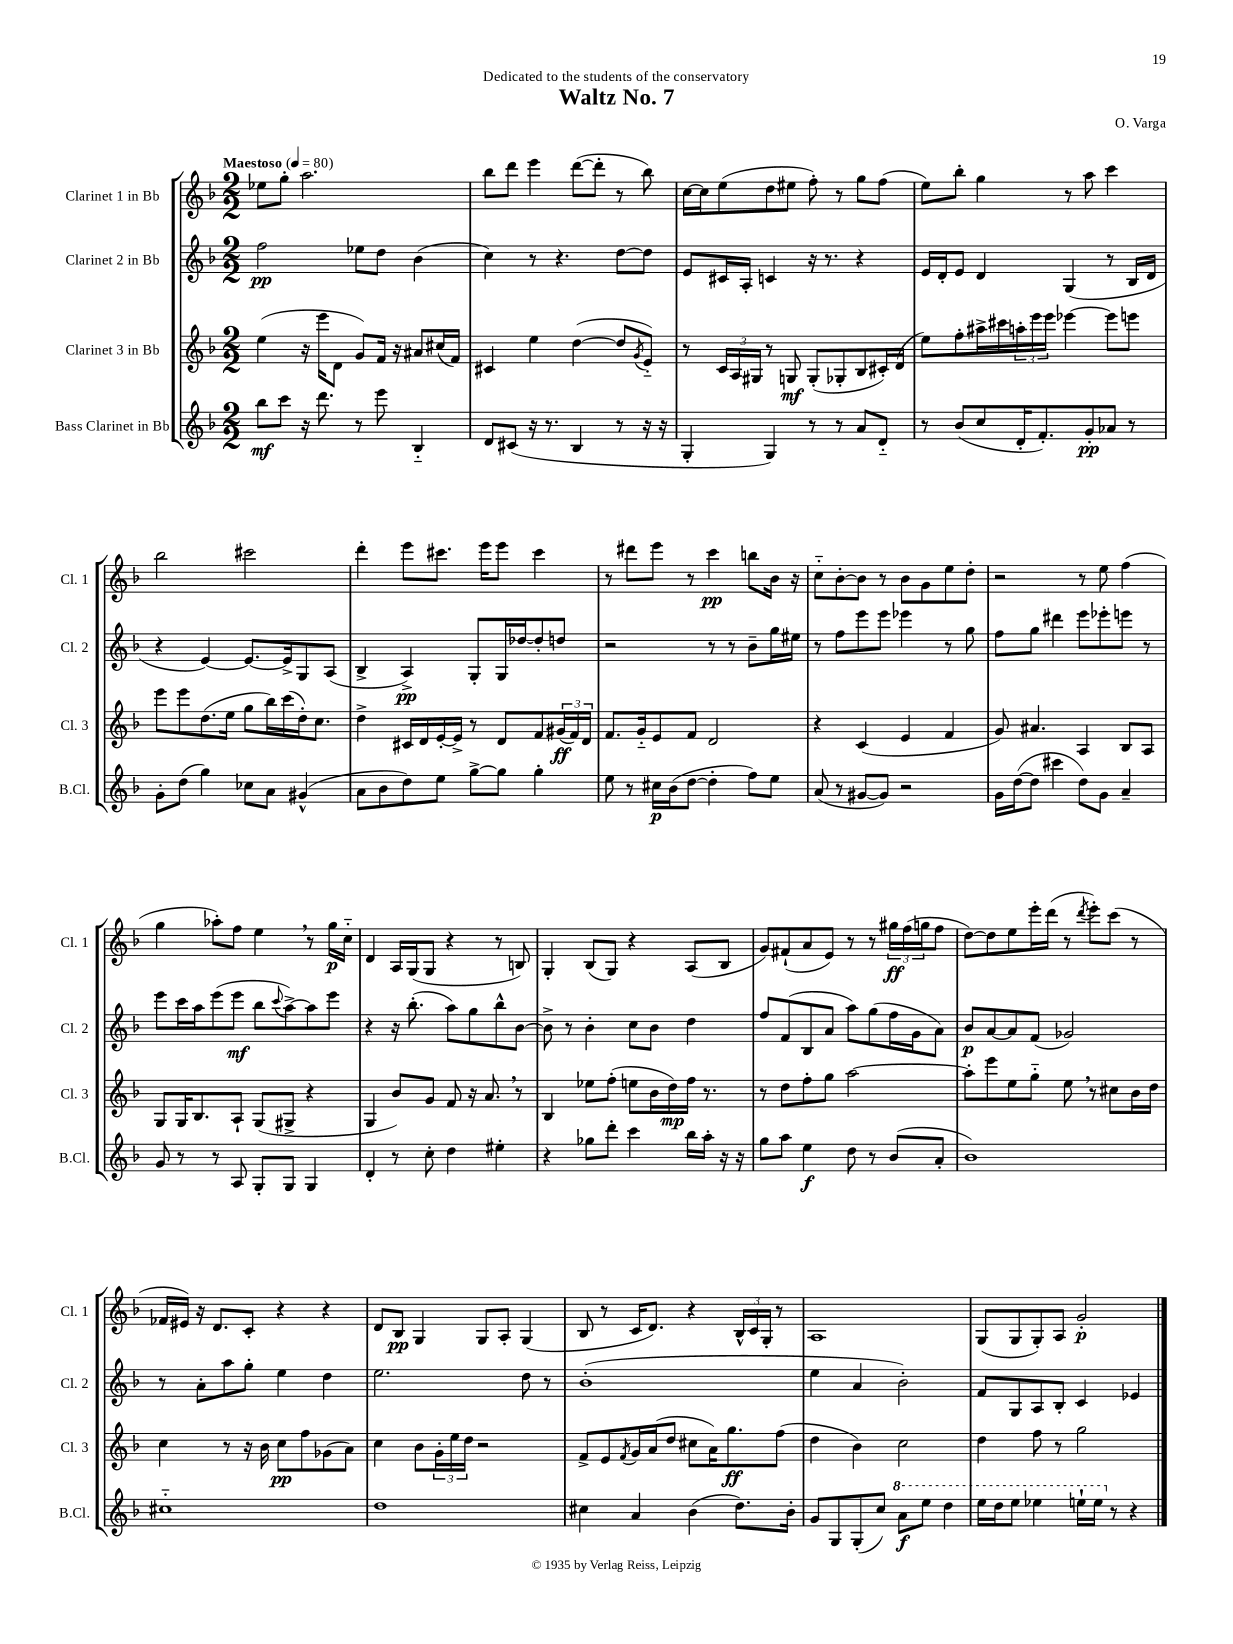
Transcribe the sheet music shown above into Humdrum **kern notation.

**kern	**dynam	**kern	**dynam	**kern	**dynam	**kern	**dynam
*part4	*part4	*part3	*part3	*part2	*part2	*part1	*part1
*staff4	*staff4	*staff3	*staff3	*staff2	*staff2	*staff1	*staff1
*I"Bass Clarinet in Bb	*	*I"Clarinet 3 in Bb	*	*I"Clarinet 2 in Bb	*	*I"Clarinet 1 in Bb	*
*I'B.Cl.	*	*I'Cl. 3	*	*I'Cl. 2	*	*I'Cl. 1	*
*clefG2	*	*clefG2	*	*clefG2	*	*clefG2	*
*k[b-]	*	*k[b-]	*	*k[b-]	*	*k[b-]	*
*M2/2	*	*M2/2	*	*M2/2	*	*M2/2	*
*MM80	*	*MM80	*	*MM80	*	*MM80	*
=1	=1	=1	=1	=1	=1	=1	=1
!	!	!	!	!	!	!LO:TX:a:B:t=Maestoso	!
8bb-\L	mf	(4ee\	.	2ff\	pp	8ee-X\L	.
8ccc\J	.	.	.	.	.	8gg'\J	.
16r	.	16r	.	.	.	2.aa\	.
8.ddd\	.	16eee\KL	.	.	.	.	.
.	.	8d\J	.	.	.	.	.
8r	.	8g/L)	.	8ee-X\L	.	.	.
8eee\	.	16f/Jk	.	8dd\J	.	.	.
.	.	16r	.	.	.	.	.
4B-/	.	8a#X/L	.	(4b-\	.	.	.
.	.	(16cc#X/L	.	.	.	.	.
.	.	16f/JJ)	.	.	.	.	.
=2	=2	=2	=2	=2	=2	=2	=2
8d/L	.	4c#X/	.	4cc\)	.	8bb-\L	.
(8c#X/J	.	.	.	.	.	8ddd\J	.
16r	.	4ee\	.	8r	.	4eee\	.
8.r	.	.	.	.	.	.	.
.	.	.	.	4.r	.	.	.
4B-/	.	([4dd\	.	.	.	([8ddd\L	.
.	.	.	.	.	.	8ddd'\J]	.
8r	.	8dd/L]	.	[8dd\L	.	8r	.
.	.	8qg/	.	.	.	.	.
16r	.	8e/J)	.	8dd\J]	.	8bb-\)	.
16r	.	.	.	.	.	.	.
=3	=3	=3	=3	=3	=3	=3	=3
4G'/	.	8r	.	8e/L	.	[16cc\LL	.
.	.	.	.	.	.	16cc\J]	.
.	.	24c/LL	.	16c#X/L	.	(8ee\	.
.	.	24A/	.	.	.	.	.
.	.	.	.	16A'/JJ	.	.	.
.	.	24G#X/JJ	.	.	.	.	.
4G/)	.	8r	.	4cn/	.	8dd\	.
.	.	8Gn/	mf	.	.	8ee#X\J	.
8r	.	(8G'/L	.	16r	.	8ff'\)	.
.	.	.	.	8.r	.	.	.
8r	.	8G-X'/	.	.	.	8r	.
8a/L	.	8B-/	.	4r	.	8gg\L	.
8d/J	.	16c#X'/L)	.	.	.	(8ff\J	.
.	.	(16d/JJ	.	.	.	.	.
=4	=4	=4	=4	=4	=4	=4	=4
8r	.	8ee\L)	.	16e/LL	.	8ee\L)	.
.	.	.	.	16d'/J	.	.	.
(8b-/L	.	8ff'\	.	8e/J	.	8bb-'\J	.
8cc/	.	16aa#X^\L	.	4d/	.	4gg\	.
.	.	16ccc#X\	.	.	.	.	.
16d'/K	.	24aan'\	.	.	.	.	.
.	.	24eee\	.	.	.	.	.
8.f'/)	.	.	.	.	.	.	.
.	.	24eee\JJ	.	.	.	.	.
.	.	[4eee-X\	.	(4G/	.	8r	.
8g'/	pp	.	.	.	.	8aa\	.
8a-X/J	.	8eee-\L]	.	8r	.	4ccc\	.
8r	.	8eeen\J	.	16B-/LL	.	.	.
.	.	.	.	16d/JJ	.	.	.
!!LO:LB:g=z
=5	=5	=5	=5	=5	=5	=5	=5
8g'\L	.	8eee\L	.	4r	.	2bb-\	.
(8dd\J	.	8eee\	.	.	.	.	.
4gg\)	.	(8.dd\	.	[4e/)	.	.	.
.	.	16ee\Jk	.	.	.	.	.
8cc-X\L	.	8gg\L	.	8.e/L_	.	2ccc#X\	.
8a\J	.	16bb-\L)	.	.	.	.	.
.	.	(16ccc\	.	16e^/k]	.	.	.
(4g#X^^/	.	16dd'\J)	.	8G/	.	.	.
.	.	8.cc\J	.	.	.	.	.
.	.	.	.	(8A/J	.	.	.
=6	=6	=6	=6	=6	=6	=6	=6
8a\L	.	4dd^\	.	4B-^/	.	4ddd'\	.
8b-\	.	.	.	.	.	.	.
8dd\)	.	16c#X/LL	.	4A^/)	pp	8eee\L	.
.	.	16d/	.	.	.	.	.
8ee\J	.	[16e'/	.	.	.	8.ccc#X\J	.
.	.	16e^/JJ]	.	.	.	.	.
[8gg^\L	.	8r	.	8G'/L	.	.	.
.	.	.	.	.	.	16eee\KL	.
8gg\J]	.	8d/L	.	16G/L	.	8eee\J	.
.	.	.	.	[16dd-X/J	.	.	.
4gg'\	.	8f/	.	8dd-'/]	.	4ccc#\	.
.	.	(24g#X/L	ff	8ddn/J	.	.	.
.	.	24f/)	.	.	.	.	.
.	.	24d/JJ	.	.	.	.	.
=7	=7	=7	=7	=7	=7	=7	=7
8ee\	.	8.f/L	.	2r	.	8r	.
8r	.	.	.	.	.	8ddd#X\L	.
.	.	16g/k	.	.	.	.	.
16cc#X\LL	p	8e/	.	.	.	8eee\J	.
(16b-\J	.	.	.	.	.	.	.
[8dd\J	.	8f/J	.	.	.	8r	.
4dd'\]	.	2d/	.	8r	.	4ccc\	pp
.	.	.	.	8r	.	.	.
8ff\L)	.	.	.	8b-~\L	.	8bbn\L	.
8ee\J	.	.	.	16gg\L	.	16b-\Jk	.
.	.	.	.	16ee#X\JJ	.	16r	.
=8	=8	=8	=8	=8	=8	=8	=8
(8a/	.	4r	.	8r	.	8cc\L	.
8r	.	.	.	8ff\L	.	[8b-'\	.
[8g#X/L	.	(4c/	.	8eee\	.	8b-\J]	.
8g#/J])	.	.	.	8eee\J	.	8r	.
2r	.	4e/	.	4eee-X\	.	8b-\L	.
.	.	.	.	.	.	8g\	.
.	.	4f/	.	8r	.	8ee\	.
.	.	.	.	8gg\	.	8dd'\J	.
=9	=9	=9	=9	=9	=9	=9	=9
16g\LL	.	8g/)	.	8ff\L	.	2r	.
([16dd\J	.	.	.	.	.	.	.
8dd\J]	.	4.a#X/	.	8gg\J	.	.	.
4ccc#X\	.	.	.	4ddd#X\	.	.	.
8dd\L)	.	4A/	.	8eee\L	.	8r	.
8g\J	.	.	.	8eee-X'\	.	8ee\	.
4a~/	.	8B-/L	.	8eeen\J	.	(4ff\	.
.	.	8A/J	.	8r	.	.	.
!!LO:LB:g=z
=10	=10	=10	=10	=10	=10	=10	=10
8g/	.	8G/L	.	8eee\L	.	4gg\	.
8r	.	16G/K	.	16ccc\L	.	.	.
.	.	8.B-/	.	16aa\J	.	.	.
8r	.	.	.	(8eee\	.	8aa-X'\L)	.
8A/	.	8A`/J	.	8eee\J	mf	8ff\J	.
8G'/L	.	(8G/L	.	8bb-\L	.	4ee,\	.
.	.	.	.	8qqccc/	.	.	.
8G/J	.	8G#X^/J	.	[8aa^\)	.	.	.
4G/	.	4r	.	8aa\]	.	8r	.
.	.	.	.	8eee\J	.	16gg\LL	p
.	.	.	.	.	.	16cc\JJ	.
=11	=11	=11	=11	=11	=11	=11	=11
4d'/	.	4G/	.	4r	.	4d/	.
8r	.	8b-/L)	.	16r	.	16A/LL	.
.	.	.	.	(8.bb-'\	.	(16G/J	.
8cc'\	.	8g/J	.	.	.	8G/J	.
4dd\	.	8f/	.	8aa\L)	.	4r	.
.	.	16r	.	8gg\	.	.	.
.	.	8.a,/	.	.	.	.	.
4ee#X'\	.	.	.	8bb-^^\	.	8r	.
.	.	8r	.	[8b-\J	.	8Bn/)	.
=12	=12	=12	=12	=12	=12	=12	=12
4r	.	4B-/	.	8b-^\]	.	4G'/	.
.	.	.	.	8r	.	.	.
8gg-X\L	.	8ee-X\L	.	4b-'\	.	(8B-/L	.
8ddd'\J	.	(8ff'\J	.	.	.	8G/J)	.
4ccc\	.	8een\L	.	8cc\L	.	4r	.
.	.	16b-\L	.	8b-\J	.	.	.
.	.	16dd\)	mp	.	.	.	.
16bb-\LL	.	16ff\JJ	.	4dd\	.	(8A/L	.
16aa'\JJ	.	8.r	.	.	.	.	.
16r	.	.	.	.	.	8B-/J	.
16r	.	.	.	.	.	.	.
=13	=13	=13	=13	=13	=13	=13	=13
8gg\L	.	8r	.	8ff/L	.	8g/L)	.
8aa\J	.	8dd\L	.	(8f/	.	(8f#X`/	.
4ee\	f	8ff'\	.	8B-/	.	8a/	.
.	.	8gg\J	.	8a/J	.	8e/J)	.
8dd\	.	[2aa\	.	8aa\L)	.	8r	.
8r	.	.	.	(8gg\	.	8r	.
(8b-/L	.	.	.	16ff\L	.	24gg#X\LL	ff
.	.	.	.	.	.	(24ff\	.
.	.	.	.	16g\J	.	.	.
.	.	.	.	.	.	24ggn\J	.
8a'/J	.	.	.	8a\J)	.	8ff\J	.
=14	=14	=14	=14	=14	=14	=14	=14
1b-)	.	8aa'\L]	.	8b-/L	p	[8dd\L)	.
.	.	8eee\	.	[8a/	.	8dd\]	.
.	.	8ee\	.	8a/]	.	8ee\	.
.	.	8gg\J	.	(8f/J	.	16eee'\L	.
.	.	.	.	.	.	(16ddd\JJ	.
.	.	8ee,\	.	2g-X/)	.	8r	.
.	.	.	.	.	.	8qddd/	.
.	.	8r	.	.	.	8eee'\L)	.
.	.	8cc#X\L	.	.	.	(8ccc\J	.
.	.	16b-\L	.	.	.	8r	.
.	.	16dd\JJ	.	.	.	.	.
!!LO:LB:g=z
=15	=15	=15	=15	=15	=15	=15	=15
1cc#X	.	4cc\	.	8r	.	16f-X/LL	.
.	.	.	.	.	.	16e#X/JJ)	.
.	.	.	.	8a'\L	.	16r	.
.	.	.	.	.	.	8.d/L	.
.	.	8r	.	8aa\	.	.	.
.	.	16r	.	8gg'\J	.	8c'/J	.
.	.	16b-\	.	.	.	.	.
.	.	8cc\L	pp	4ee\	.	4r	.
.	.	8ff\	.	.	.	.	.
.	.	(8g-X\	.	4dd\	.	4r	.
.	.	8a\J)	.	.	.	.	.
=16	=16	=16	=16	=16	=16	=16	=16
1dd	.	4cc\	.	2.ee\	.	8d/L	.
.	.	.	.	.	.	8B-/J	pp
.	.	8b-\L	.	.	.	4G/	.
.	.	24g'\L	.	.	.	.	.
.	.	24ee\	.	.	.	.	.
.	.	24dd\JJ	.	.	.	.	.
.	.	2r	.	.	.	8G/L	.
.	.	.	.	.	.	8A'/J	.
.	.	.	.	8dd\	.	(4G/	.
.	.	.	.	8r	.	.	.
=17	=17	=17	=17	=17	=17	=17	=17
4cc#X\	.	8f^/L	.	(1b-'	.	8B-/	.
.	.	8e/	.	.	.	8r	.
.	.	8qf/	.	.	.	.	.
4a/	.	16g/L	.	.	.	16c/KL	.
.	.	(16a/J	.	.	.	8.d/J)	.
.	.	8dd/J	.	.	.	.	.
(4b-\	.	8cc#X\L	.	.	.	4r	.
.	.	16a\K)	.	.	.	.	.
.	.	8.gg\	ff	.	.	.	.
8.dd\L)	.	.	.	.	.	24B-^^/LL	.
.	.	.	.	.	.	24c/	.
.	.	.	.	.	.	24G'/JJ	.
.	.	(8ff\J	.	.	.	8r	.
16b-'\Jk	.	.	.	.	.	.	.
=18	=18	=18	=18	=18	=18	=18	=18
8g/L	.	4dd\	.	4ee\	.	1A	.
8G/	.	.	.	.	.	.	.
(8G'/	.	4b-\)	.	4a/	.	.	.
8cc/J)	.	.	.	.	.	.	.
*8va	*	*	*	*	*	*	*
8aa\L	f	2cc\	.	2b-'\)	.	.	.
8eee\J	.	.	.	.	.	.	.
4ddd\	.	.	.	.	.	.	.
=19	=19	=19	=19	=19	=19	=19	=19
16eee\LL	.	4dd\	.	8f/L	.	(8G/L	.
16ddd\J	.	.	.	.	.	.	.
8eee\J	.	.	.	8G/	.	8G/	.
4eee-X\	.	8ff\	.	8A/	.	8G'/)	.
.	.	8r	.	8B-'/J	.	8A/J	.
16eeen`\LL	.	2gg\	.	4c/	.	2g'/	p
16eee\JJ	.	.	.	.	.	.	.
*X8va	*	*	*	*	*	*	*
8r	.	.	.	.	.	.	.
4r	.	.	.	4e-X/	.	.	.
==	==	==	==	==	==	==	==
*-	*-	*-	*-	*-	*-	*-	*-
